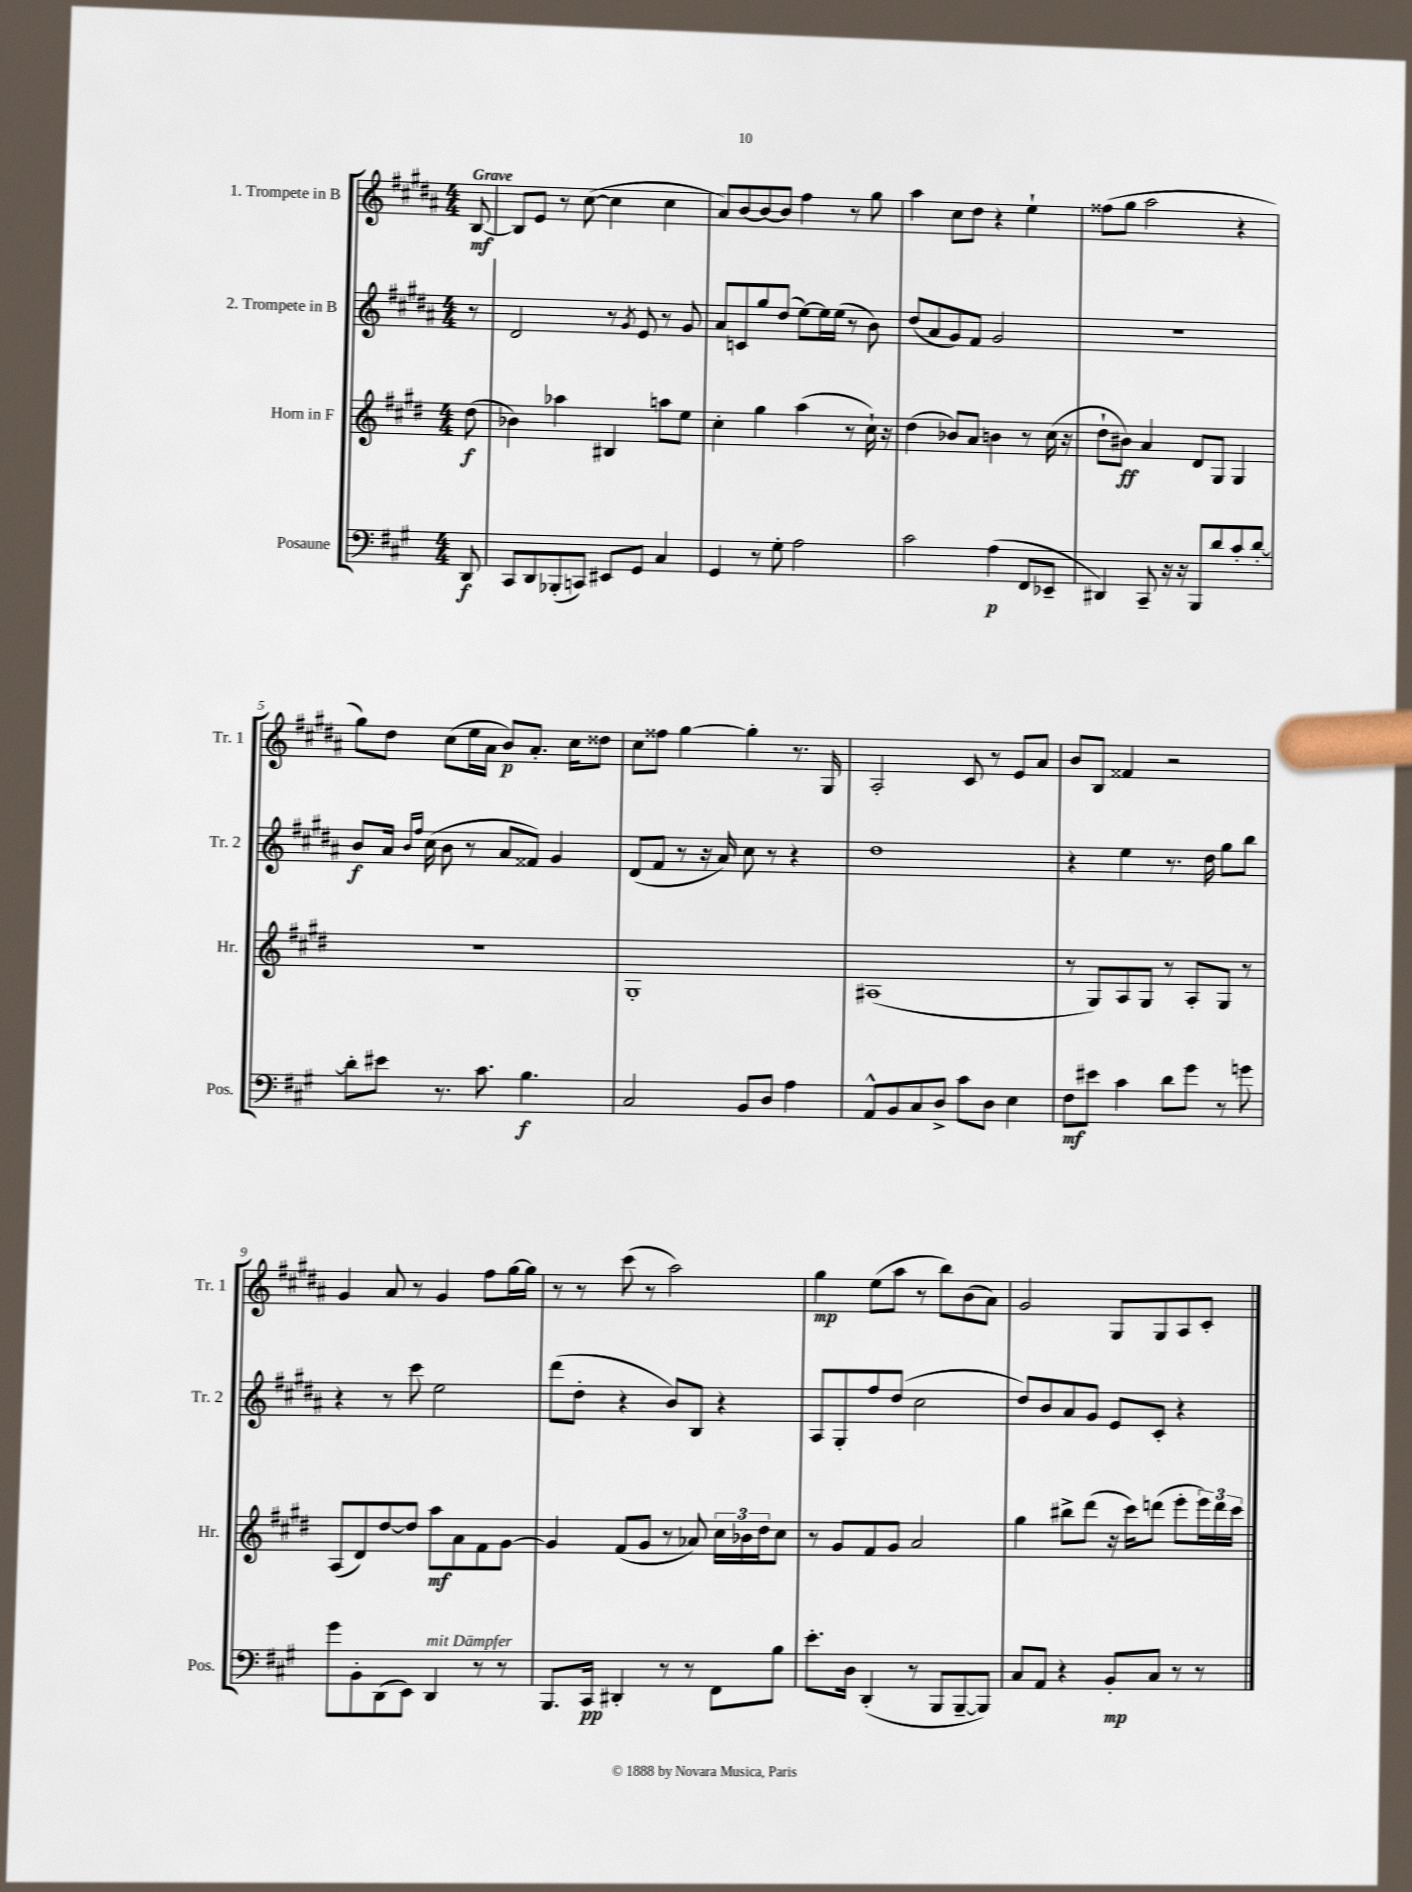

**kern	**kern	**kern	**kern
*staff4	*staff3	*staff2	*staff1
*clefF4	*clefG2	*clefG2	*clefG2
*k[f#c#g#]	*k[f#c#g#d#]	*k[f#c#g#d#a#]	*k[f#c#g#d#a#]
*M4/4	*M4/4	*M4/4	*M4/4
8DD	(8dd#	8r	[8B
=	=	=	=
8CC#	4b-)	2d#	8B]
8DD	.	.	8e
(8BBB-'	4aa-	.	8r
8CC)	.	.	([8cc#
8EE#	4B#	8r	4cc#]
.	.	8qg#	.
8GG#	.	8e	.
4C#	8aa	8r	4cc#
.	8ee	8g#	.
=	=	=	=
4GG#	4cc#'	8a#	8a#)
.	.	8c	[8b
8r	4gg#	8gg#	8b_
8G#'	.	(8dd#	8b]
2A	(4aa	[8ee)	4ff#
.	.	16ee]	.
.	.	(16ee	.
.	8r	8r	8r
.	16cc#`)	8b)	8gg#
.	16r	.	.
=	=	=	=
2c#	(4dd#	(8dd#	4aa#
.	.	8a#	.
.	8b-)	8g#)	8cc#
.	8a	8f#	8dd#
(4A	4b	2g#	4r
8FF#	8r	.	4ee`
8EE-~	(16cc#	.	.
.	16r	.	.
=	=	=	=
4DD#)	8dd#`	1r	(8ff##
.	8b#)	.	8gg#
8CC#~	4a	.	2aa#
16r	.	.	.
16r	.	.	.
8BBB	8d#	.	.
8d	8G#	.	.
8c#'	4G#	.	4r
[8d'	.	.	.
=	=	=	=
8d']	1r	8b	8gg#)
8e#	.	16a#	8dd#
.	.	16qqb	.
.	.	16qqff#	.
.	.	(16cc#	.
8.r	.	8b	(8cc#
.	.	8r	16ee
8.c#	.	.	16a#
.	.	8a#	8b)
4.B	.	8f##)	8.a#'
.	.	4g#	.
.	.	.	16cc#
.	.	.	8dd##
=	=	=	=
2C#	1G#'	(8d#	8cc#
.	.	8f#	8ff##
.	.	8r	[4gg#
.	.	16r	.
.	.	16a#)	.
8BB	.	8cc#	4gg#']
8D	.	8r	.
4A	.	4r	8.r
.	.	.	16G#
=	=	=	=
8AA^^	(1A#	1dd#	2A#'
8BB	.	.	.
8C#	.	.	.
8D^	.	.	.
8c#	.	.	8c#
8D	.	.	8r
4E	.	.	8e
.	.	.	8a#
=	=	=	=
8F#	8r	4r	8b
8e#	8G#)	.	8B
4c#	8A	4ee	4f##
.	8G#	.	.
8d	8r	8.r	2r
8g#	8A'	.	.
.	.	16dd#	.
8r	8G#	8gg#	.
8g	8r	8bb	.
=	=	=	=
8g#	(8A	4r	4g#
8BB'	8d#)	.	.
(8DD	[8dd#	8r	8a#
8EE)	8dd#]	8ccc#	8r
4DD	8aa	2ee	4g#
.	8a	.	.
8r	8f#	.	8ff#
8r	[8g#	.	[16gg#
.	.	.	16gg#]
=	=	=	=
8.BBB	4g#]	(8ddd#	8r
.	.	8dd#'	8r
16CC#	.	.	.
4DD#'	(8f#	4r	(8ccc#
.	8g#	.	8r
8r	8r	8b)	2aa#)
8r	8a-)	8B	.
8FF#	24cc#	4r	.
.	24b-	.	.
.	24dd#	.	.
8B	8cc#	.	.
=	=	=	=
8.e'	8r	8A#	4gg#
.	8g#	8G#'	.
16D	.	.	.
(4DD'	8f#	8ff#	(8ee
.	8g#	(8dd#	8aa#
8r	2a	2cc#	8r
8BBB	.	.	8bb)
[8BBB~	.	.	(8b
8BBB])	.	.	8a#)
=	=	=	=
8C#	4gg#	8dd#)	2g#
8AA	.	8b	.
4r	8bb#^	8a#	.
.	(8ddd#	8g#	.
8BB'	16r	8e	8G#
.	16ccc#)	.	.
8C#	(8ddd	8c#'	8G#
8r	8eee'	4r	8A#
8r	24eee)	.	8c#'
.	24ddd	.	.
.	24ccc#	.	.
==	==	==	==
*-	*-	*-	*-
